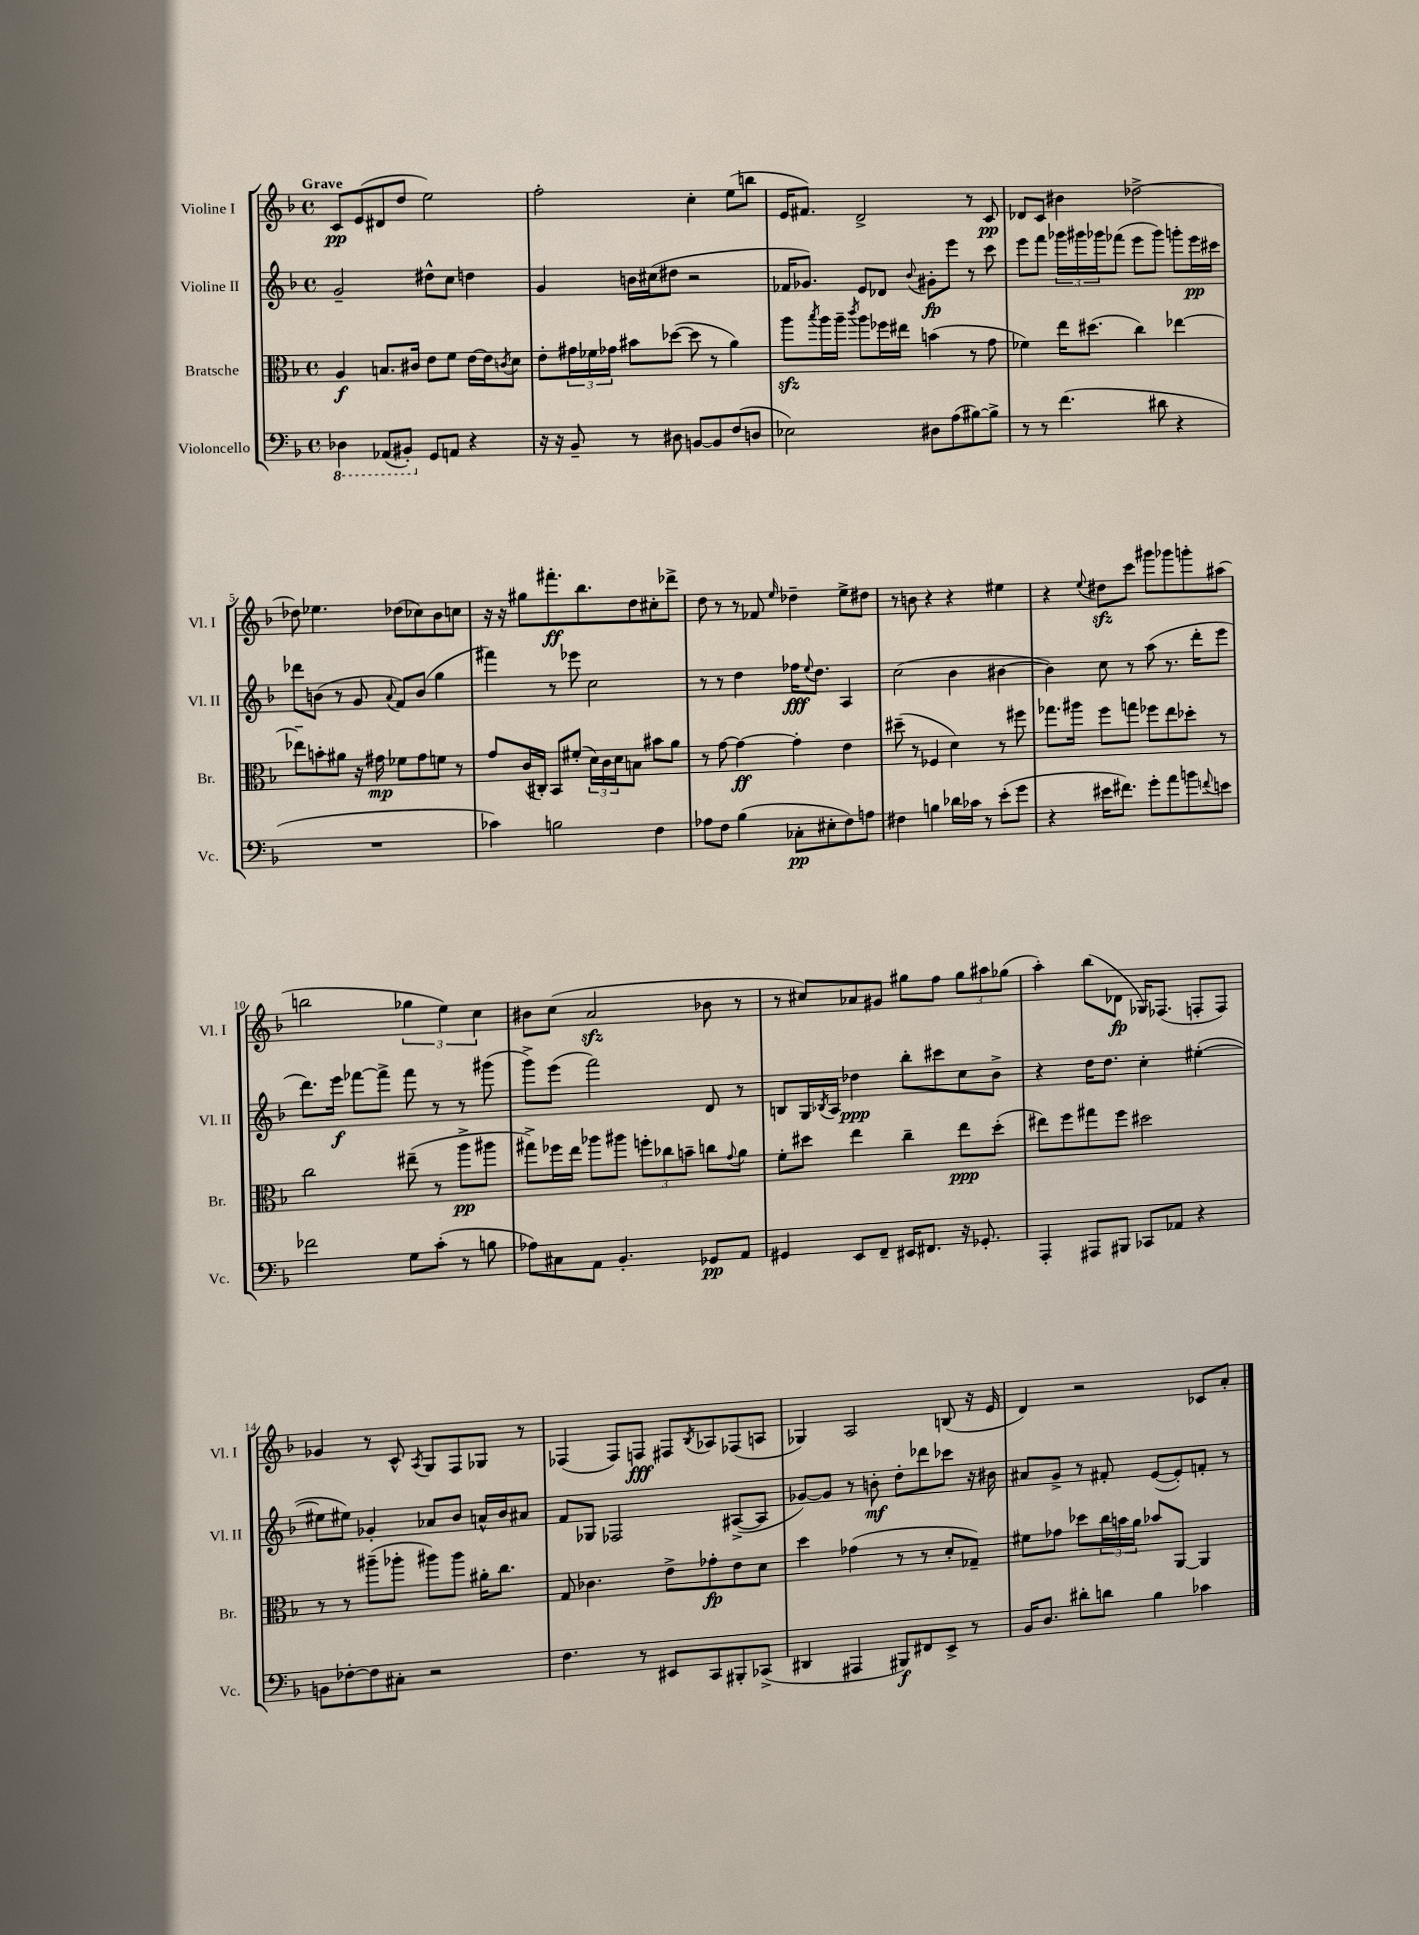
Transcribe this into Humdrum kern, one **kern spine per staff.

**kern	**dynam	**kern	**dynam	**kern	**dynam	**kern	**dynam
*part4	*part4	*part3	*part3	*part2	*part2	*part1	*part1
*staff4	*staff4	*staff3	*staff3	*staff2	*staff2	*staff1	*staff1
*I"Violoncello	*	*I"Bratsche	*	*I"Violine II	*	*I"Violine I	*
*I'Vc.	*	*I'Br.	*	*I'Vl. II	*	*I'Vl. I	*
*clefF4	*	*clefC3	*	*clefG2	*	*clefG2	*
*k[b-]	*	*k[b-]	*	*k[b-]	*	*k[b-]	*
*M4/4	*	*M4/4	*	*M4/4	*	*M4/4	*
*met(c)	*	*met(c)	*	*met(c)	*	*met(c)	*
*8ba	*	*	*	*	*	*	*
=1	=1	=1	=1	=1	=1	=1	=1
!	!	!	!	!	!	!LO:TX:a:B:t=Grave	!
4DD-X\	.	4A/	f	2g~/	.	8c/L	pp
.	.	.	.	.	.	(8e/	.
(8AAA-X/L	.	8.Bn/L	.	.	.	8d#X/	.
8BBB#X'/J)	.	.	.	.	.	8dd/J	.
.	.	16c#X/Jk	.	.	.	.	.
*X8ba	*	*	*	*	*	*	*
8GG/L	.	8e\L	.	8dd#X^^\L	.	2ee\)	.
8AAn/J	.	8f\J	.	8cc\J	.	.	.
4r	.	[16e\LL	.	4ddn\	.	.	.
.	.	16e\J]	.	.	.	.	.
.	.	8qcn/	.	.	.	.	.
.	.	8d\J	.	.	.	.	.
=2	=2	=2	=2	=2	=2	=2	=2
16r	.	8e'\L	.	4g/	.	2ff'\	.
16r	.	.	.	.	.	.	.
8BB-~/	.	24g#X\L	.	.	.	.	.
.	.	24f-X\	.	.	.	.	.
.	.	24g-X\JJ	.	.	.	.	.
8r	.	8b#X\L	.	16bn\LL	.	.	.
.	.	.	.	(16cc#X\J	.	.	.
8D#X\	.	([8dd-X\J	.	8dd#X\J	.	.	.
[8BBn/L	.	8dd-\]	.	2r	.	4cc'\	.
8BB/]	.	8r	.	.	.	.	.
(8F/	.	4a\)	.	.	.	(8ee\L	.
8Dn/J	.	.	.	.	.	8bbn\J	.
=3	=3	=3	=3	=3	=3	=3	=3
2E-X\)	.	8aazz\L	.	16f-X/KL	.	16e/KL	.
.	.	.	.	8.g-X/J)	.	8.f#X/J)	.
.	.	8qbb-/	.	.	.	.	.
.	.	16aa\L	.	.	.	.	.
.	.	16aa~\JJ	.	.	.	.	.
.	.	8qccc/	.	.	.	.	.
.	.	8aa\L	.	8e/L	.	2d^/	.
.	.	16ff-X\L	.	8d-X/J	.	.	.
.	.	16ee#X\JJ	.	.	.	.	.
.	.	.	.	8qqb-/	.	.	.
8D#X\L	.	(4bn\	.	8g#X'\L	fp	.	.
(8A\	.	.	.	8eee\J	.	.	.
[8B#X\)	.	8r	.	8r	.	8r	.
8B#^\J]	.	8g\	.	8ccc\	.	8c/	pp
=4	=4	=4	=4	=4	=4	=4	=4
8r	.	4f-X\)	.	8eee\L	.	8d-X/L	.
8r	.	.	.	8fff\J	.	8c/J	.
(4.f\	.	16ee\KL	.	24ggg-X\LL	.	4b#X\	.
.	.	.	.	24ggg#X\	.	.	.
.	.	(8.dd#X\J	.	.	.	.	.
.	.	.	.	24ggg-X\J	.	.	.
.	.	.	.	(8fff-X\J	.	.	.
.	.	4cc\)	.	8eee\L	.	[2dd-X^\	.
8d#X\	.	.	.	8ggg-\J)	.	.	.
4r	.	[4ee-X\	.	8gggn'\L	.	.	.
.	.	.	.	16eee\L	pp	.	.
.	.	.	.	16ccc#X\JJ	.	.	.
!!LO:LB:g=z
=5	=5	=5	=5	=5	=5	=5	=5
1r	.	8ee-X~\L]	.	8ddd-X\L	.	8dd-X\]	.
.	.	8bn'\	.	(8bn\J	.	4.ee-X\	.
.	.	8a#X\J	.	8r	.	.	.
.	.	16r	.	8g/	.	.	.
.	.	16g#X\	mp	.	.	.	.
.	.	.	.	8qqa/	.	.	.
.	.	8f-X\L	.	8f/L)	.	(8dd-X\L	.
.	.	8g#\	.	(8b/J	.	8cc-X\)	.
.	.	8fn\J	.	4gg\	.	8b-\	.
.	.	8r	.	.	.	8ccn\J	.
=6	=6	=6	=6	=6	=6	=6	=6
4c-X\)	.	8g/L	.	4fff#X\)	.	16r	.
.	.	.	.	.	.	16r	.
.	.	(16c/L	.	.	.	8gg#X\L	.
.	.	16C#X'/JJ)	.	.	.	.	.
2Bn\	.	8BB-/L	.	8r	.	8.fff#X'\	ff
.	.	(8f#X'/J	.	8eee-X\	.	.	.
.	.	.	.	.	.	8.bb-\	.
.	.	24d\LL)	.	2cc\	.	.	.
.	.	24c\	.	.	.	.	.
.	.	24d\J	.	.	.	.	.
.	.	8Bn\J	.	.	.	8dd\	.
4F\	.	8b#X\L	.	.	.	8cc#X'\	.
.	.	8a\J	.	.	.	8ddd-X^\J	.
=7	=7	=7	=7	=7	=7	=7	=7
8A-X\L	.	8r	.	8r	.	8dd\	.
8F\J	.	[8g\	.	8r	.	8r	.
(4B-\	.	4g\_	ff	4dd\	.	8r	.
.	.	.	.	.	.	8f-X/	.
.	.	.	.	.	.	16qqee/	.
8C-X'\L	pp	4g'\]	.	16ff-X\KL	fff	4dd-X~\	.
.	.	.	.	8qqee/	.	.	.
.	.	.	.	8.dd\J	.	.	.
8E#X'\	.	.	.	.	.	.	.
8F\)	.	4e\	.	4A/	.	8ee^\L	.
8An\J	.	.	.	.	.	8dd#X\J	.
=8	=8	=8	=8	=8	=8	=8	=8
4F#X\	.	(8dd#X~\	.	(2cc\	.	8r	.
.	.	8r	.	.	.	8bn\	.
4Bn\	.	4F-X/	.	.	.	4r	.
16d-X\LL	.	4d\)	.	4b-\	.	4r	.
16c-X\JJ	.	.	.	.	.	.	.
8r	.	.	.	.	.	.	.
(8e'\L	.	8r	.	[4b#X\	.	4ee#X\	.
8g\J	.	8ff#X\	.	.	.	.	.
=9	=9	=9	=9	=9	=9	=9	=9
4r	.	8.gg-X\L	.	4b#\])	.	4r	.
.	.	16aa#X\Jk	.	.	.	.	.
.	.	.	.	.	.	8qqee/	.
16e#X\KL	.	8ff\L	.	8cc\	.	8dd#Xzz\L	.
8.f#X\J)	.	.	.	.	.	.	.
.	.	8ggn\J	.	8r	.	8ccc\J	.
8g'\L	.	8ff-X\L	.	(8aa\	.	8ggg#X\L	.
8a\	.	8ee\	.	8.r	.	8ggg-X\	.
8bn\	.	8dd-X'\J	.	.	.	8gggn'\	.
.	.	.	.	16ddd'\KL	.	.	.
8qqfn/	.	.	.	.	.	.	.
8en\J	.	8r	.	8eee\J	.	(8aa#X\J	.
!!LO:LB:g=z
=10	=10	=10	=10	=10	=10	=10	=10
2f-X\	.	2cc\	.	8.ddd\L)	.	2bbn\	.
.	.	.	.	16eee\Jk	f	.	.
.	.	.	.	[8fff-X\L	.	.	.
.	.	.	.	8fff-^\J]	.	.	.
8G\L	.	(8ee#X~\	.	8fff-\	.	6gg-X\	.
(8c'\J	.	8r	.	8r	.	.	.
.	.	.	.	.	.	6ee\)	.
8r	.	8aa^\L	pp	8r	.	.	.
.	.	.	.	.	.	6cc\	.
8Bn\	.	8aa#X\J	.	(8ggg#X\	.	.	.
=11	=11	=11	=11	=11	=11	=11	=11
8A-X\L)	.	8gg#X^\L)	.	8ggg^\L)	.	8b#X\L	.
8C#X\	.	16ff-X\L	.	(8eee\J	.	(8cc\J	.
.	.	16ee\JJ	.	.	.	.	.
8AA\J	.	8aa-X\L	.	2fff\)	.	2azz/	.
4.BB-'/	.	8aa#X\J	.	.	.	.	.
.	.	12ffn'\L	.	.	.	.	.
.	.	12cc-X\	.	.	.	.	.
.	.	12bn~\J	.	.	.	.	.
8GG-X/L	pp	8ccn\L	.	8d/	.	8b-X\	.
.	.	8qqg/	.	.	.	.	.
8AA/J	.	8a\J	.	8r	.	8r	.
=12	=12	=12	=12	=12	=12	=12	=12
4GG#X/	.	8f'\L	.	8Bn/L	.	8r	.
.	.	8dd#X\J	.	16G/L	.	8cc#X/L)	.
.	.	.	.	8qB-X/	.	.	.
.	.	.	.	16A/JJ	.	.	.
8EE/L	.	4ee\	.	4dd-X\	ppp	8a-X/	.
8FF~/J	.	.	.	.	.	8g#X/J	.
16EE#X/KL	.	4cc~\	.	8bb-'\L	.	8gg#X\L	.
8.FF#X/J	.	.	.	.	.	.	.
.	.	.	.	8ccc#X\	.	8ff\J	.
16r	.	8ee\L	ppp	8cc\	.	12gg#\L	.
8.GG-X'/	.	.	.	.	.	.	.
.	.	.	.	.	.	12aa#X\	.
.	.	(8dd#'\J	.	8b-^\J	.	.	.
.	.	.	.	.	.	(12gg-X\J	.
=13	=13	=13	=13	=13	=13	=13	=13
4AAA'/	.	8ee#X\L)	.	4r	.	4aa'\)	.
.	.	8ff\	.	.	.	.	.
8AAA#X/L	.	8gg#X\	.	16dd\KL	.	(8bb-\L	.
.	.	.	.	8.dd\J	.	.	.
8BBB#X/J	.	8ff\J	.	.	.	8d-X\J	fp
8CC-X/L	.	2dd#X\	.	4cc'\	.	16G-X/KL)	.
.	.	.	.	.	.	(8.F-X/J	.
8AA-X/J	.	.	.	.	.	.	.
4r	.	.	.	([4ee#X'\	.	8Fn'/L	.
.	.	.	.	.	.	8F/J)	.
!!LO:LB:g=z
=14	=14	=14	=14	=14	=14	=14	=14
8BBn\L	.	8r	.	8ee#X\L]	.	4g-X/	.
[8F-X'\	.	8r	.	8ee#X\J)	.	.	.
8F-\]	.	(8aa#X~\L	.	4g-X'/	.	8r	.
8C#X'\J	.	8aa-X'\J	.	.	.	8c^^/	.
.	.	.	.	.	.	8qA/	.
2r	.	8aa#X\L)	.	8a-X/L	.	8G/L	.
.	.	8aa#\J	.	8b-/J	.	8F/	.
.	.	16a#X'\KL	.	16an^^/LL	.	8G-X/J	.
.	.	8.cc\J	.	16b-/J	.	.	.
.	.	.	.	8a#X/J	.	8r	.
=15	=15	=15	=15	=15	=15	=15	=15
4.F\	.	8G/	.	8f/L	.	(4F-X/	.
.	.	4.c-X\	.	8G-X/J	.	.	.
.	.	.	.	2F-X/	.	8F-/L)	.
8r	.	.	.	.	.	8Fn/J	fff
8EE#X/L	.	8e^\L	.	.	.	8F#X/L	.
.	.	.	.	.	.	8qB-/	.
8CC/	.	8g-X'\	fp	.	.	8A-X/	.
8BBB#X'/	.	8e\	.	([8A#X^/L	.	(8F-X/	.
(8CC-X^/J	.	8d\J	.	8A#/J]	.	8An/J	.
=16	=16	=16	=16	=16	=16	=16	=16
4DD#X/	.	4dd\	.	[8g-X/L)	.	4G-X/)	.
.	.	.	.	8g-/J]	.	.	.
4AAA#X/	.	(4g-X\	.	8r	.	2A/	.
.	.	.	.	8bn'\	mf	.	.
8BBB#X/L)	f	8r	.	8dd'\L	.	.	.
8FF#X/	.	8r	.	8ddd-X\	.	.	.
8EE^/J	.	8d'/L	.	8ccc-X\J	.	(8Bn/	.
8r	.	8G-X~/J)	.	16r	.	16r	.
.	.	.	.	16b#X\	.	16e/	.
=17	=17	=17	=17	=17	=17	=17	=17
16BB-/KL	.	8f#X\L	.	8a#X/L	.	4d/)	.
8.D/J	.	.	.	.	.	.	.
.	.	8g-X\J	.	8g^/J	.	.	.
8d#X'\L	.	8dd-X\L	.	8r	.	2r	.
8dn\J	.	24cc\L	.	8f#X'/	.	.	.
.	.	24bn\	.	.	.	.	.
.	.	24a\JJ	.	.	.	.	.
4B-\	.	8b-X/L	.	([8e/L	.	.	.
.	.	[8AA/J	.	8e'/])	.	.	.
4c-X\	.	4AA/]	.	8fn'/J	.	8c-X/L	.
.	.	.	.	8r	.	8a'/J	.
==	==	==	==	==	==	==	==
*-	*-	*-	*-	*-	*-	*-	*-
